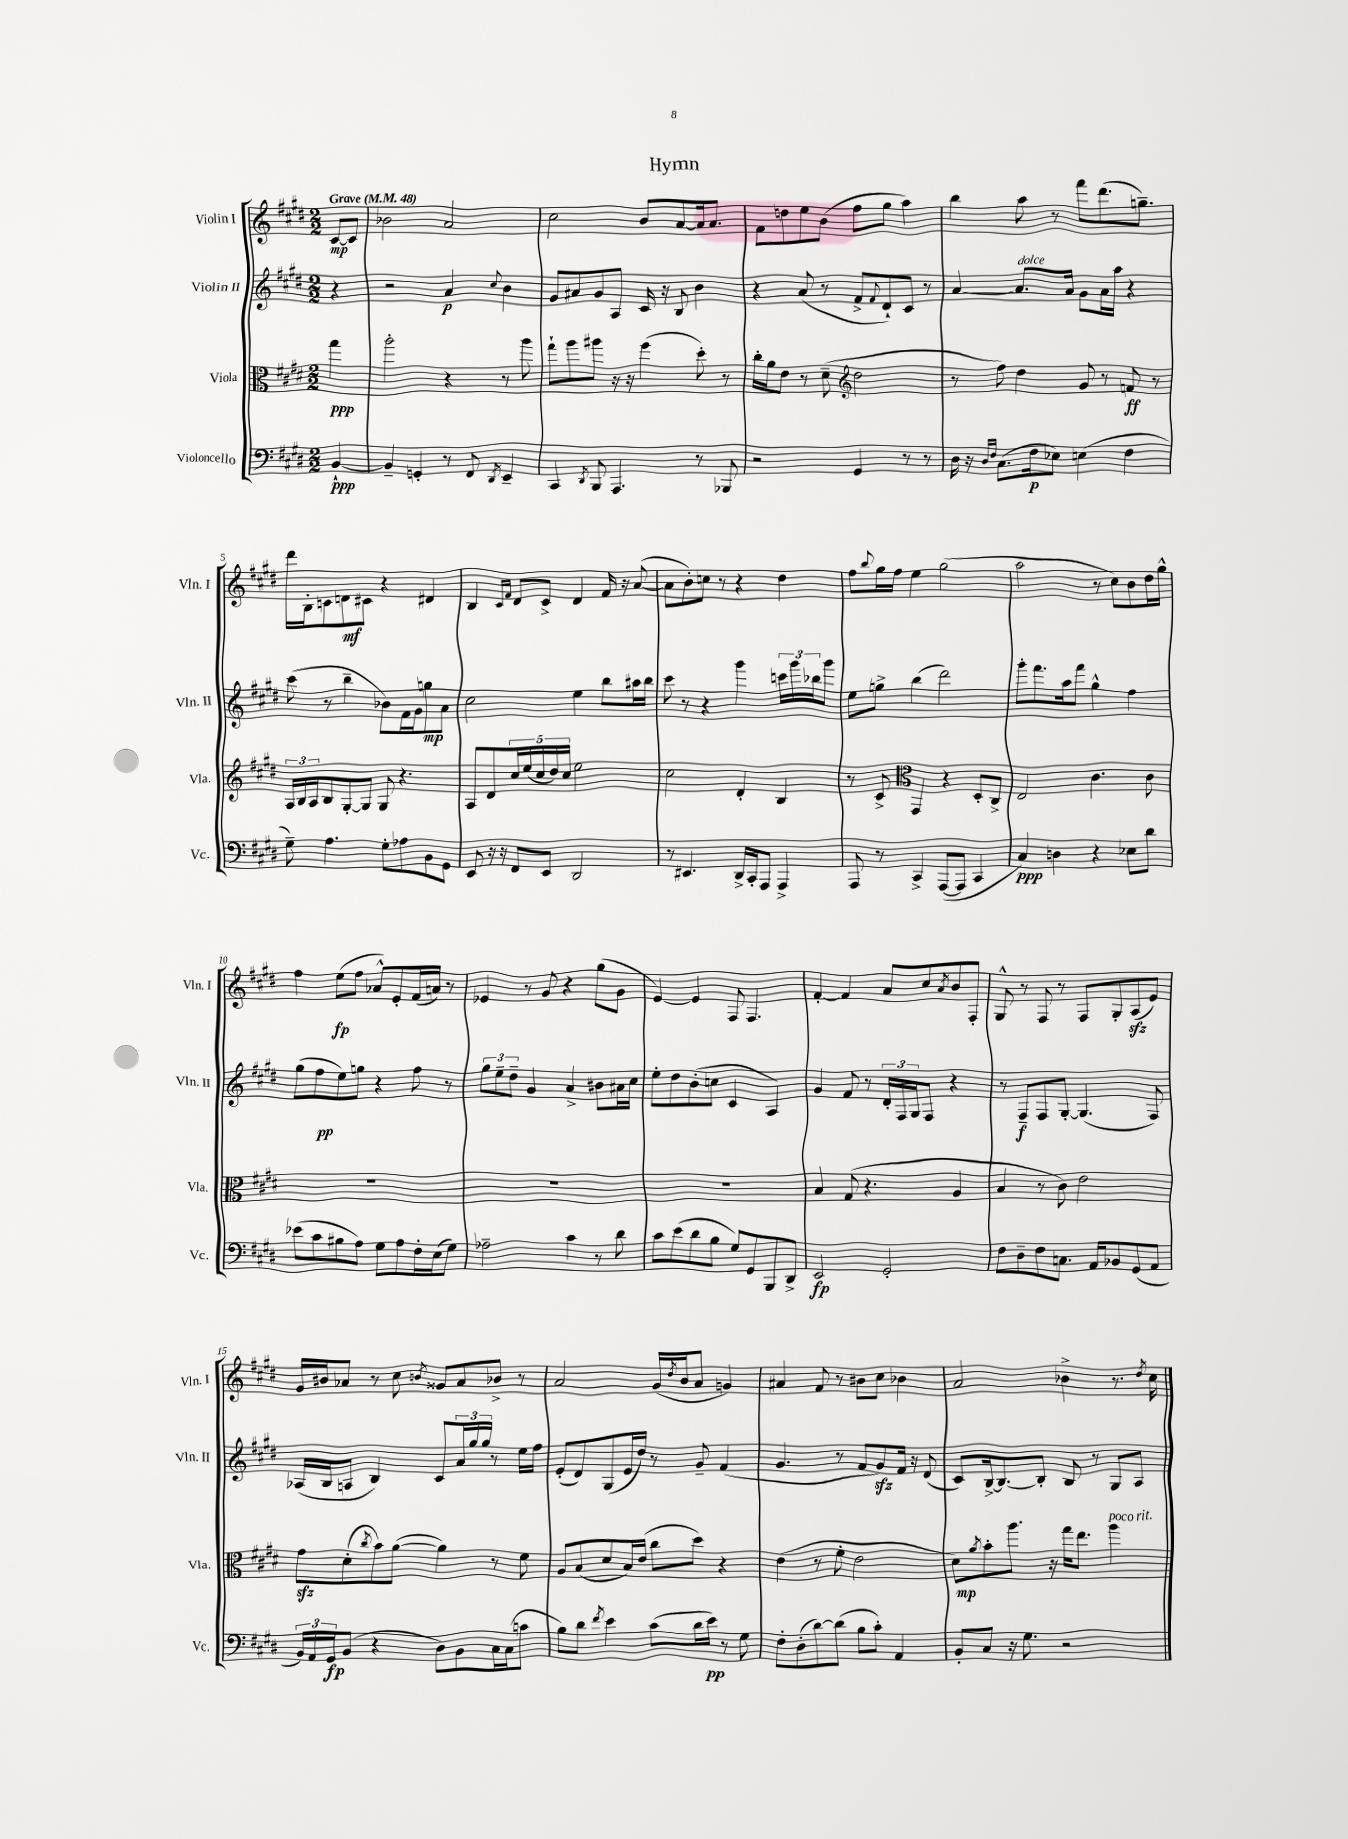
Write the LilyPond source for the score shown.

\header { title = "Hymn" }
<<
\new StaffGroup <<
\new Staff = "s0" \with { instrumentName = "Violin I" shortInstrumentName = "Vln. I" } {
    \clef treble \key e \major \numericTimeSignature \time 2/2 \partial 4 \tempo "Grave" 4 = 48
    cis'8~\mp cis'8 |
    bes'2 a'2 |
    cis''2 b'8 a'8~ a'16 a'8. |
    fis'8 d''8 e''8 b'8( fis''8 gis''8 a''4) |
    b''4 a''8 r8 fis'''8 dis'''8.( g''8.--) |
    dis'''16 b16-. c'8 d'8\mf cis'8 r4 dis'4 |
    b4 \grace { cis'16 fis'16 } dis'8 cis'8-> dis'4 fis'16 r16 a'8~( |
    a'8 b'8-.) c''8 r8 r4 dis''4 |
    fis''8 \appoggiatura { b''8 } gis''16 fis''16 e''4 gis''2( |
    a''2 r8 cis''8) b'8 dis''16 gis''16-^ |
    fis''4 e''8\fp( fis''8 aes'8-^) e'8-. fis'16( a'16) r8 |
    ees'4 r8 gis'8 r4 gis''8( gis'8 |
    e'4~) e'4 fis8 fis4. |
    fis'4~-. fis'4 a'8 cis''8 \acciaccatura { a'8 } b'8 fis8-. |
    gis8-^ r8 fis8 r8 fis8 gis8-. a8\sfz( e'8) |
    gis'16 bis'16 aes'8 r8 cis''8 \acciaccatura { b'8 } gisis'8 aes'8 bes'8-> r8 |
    a'2 gis'16( \acciaccatura { dis''8 } b'16 a'8 g'4) |
    ais'4 fis'8 r8 bis'8 cis''8 bes'4 |
    a'2 bes'4-> r8. \acciaccatura { dis''8 } cis''16 \bar "|." |
}
\new Staff = "s1" \with { instrumentName = "Violin II" shortInstrumentName = "Vln. II" } {
    \clef treble \key e \major \numericTimeSignature \time 2/2 \partial 4
    r4 |
    r2 a'4\p \appoggiatura { cis''8 } b'4 |
    gis'8 ais'8 gis'8 a8 cis'16 r16 b8 b'4 |
    r4 a'8( r8 fis'8-> \appoggiatura { fis'8 } dis'8-!) cis'8 r8 |
    a'4~ a'8.^\markup { \italic "dolce" } a'16 gis'8 a'16 a''16 r4 |
    cis'''8( r8 b''4-- bes'8) fis'16 gis'16 g''8\mp a'8 |
    cis''2 e''4 b''8 ais''16 b''16 |
    cis'''8 r8 r4 gis'''4 \tuplet 3/2 { c'''16 gis'''16 bes''16 } gis'''8 |
    e''8 g''8-> b''4( dis'''2) |
    gis'''8-. fis'''8. a''16 fis'''8 gis''4-^ fis''4 |
    gis''8( fis''8\pp e''8) g''8 r4 fis''8 r8 |
    \tuplet 3/2 { gis''8 e''8-- dis''8-- } gis'4 a'4-> bis'8 ais'16 cis''16 |
    e''8-. dis''8 b'8-.( c''8 cis'4 a4) |
    gis'4 fis'8 r8 \tuplet 3/2 { dis'16-. fis16 gis16 } fis8 r4 |
    r8 fis8--\f fis8 gis8~-. gis4.( fis8) |
    aes16( b16 a8 b4) cis'8 \tuplet 3/2 { a'16 gis''16 gis''16 } r8 e''16 fis''16 |
    e'8-.( dis'8) gis8( e'16 dis''16) r8 gis'8-- fis'4( |
    gis'4. r8 fis'8 gis'8\sfz) fis'16 r16 dis'8( |
    cis'8) b16~-> b8.~ b8-. b8 r8 gis8 a8 \bar "|." |
}
\new Staff = "s2" \with { instrumentName = "Viola" shortInstrumentName = "Vla." } {
    \clef alto \key e \major \numericTimeSignature \time 2/2 \partial 4
    gis''4\ppp |
    a''2-. r4 r8 a''8 |
    gis''8-! a''8 ais''8 r16 r16 fis''4( dis''8-.) r8 |
    cis''16-. a'16 e'8 r8 dis'8--( \clef treble dis''2 |
    r8 fis''8) dis''4 gis'8 r8 f'8\ff r8 |
    \tuplet 3/2 { a16 b16 a16 } b8 gis8~-. gis8 gis8 r4. |
    a8 dis'8 \tuplet 5/4 { cis''16 e''16( cis''16 dis''16) cis''16 } e''2 |
    cis''2 dis'4-. b4 |
    r8 cis'8-> \clef alto gis,4 r4 dis8-. cis8-> |
    e2 cis'4. cis'8 |
    R1 |
    R1 |
    R1 |
    b4 gis8( r4. a4 |
    b4 r8 cis'8) e'2 |
    gis'8\sfz dis'8-.( \acciaccatura { cis''8 } b'8) a'8~( a'4) r8 fis'8 |
    a8 b8( dis'8 b16) e'16( cis''8 dis''8) r4 |
    e'4( r8 fis'8-. e'2 |
    dis'8\mp) \acciaccatura { a'8 } b'8-. a''8. r16 gis''16 e''8. a''4^\markup { \italic "poco rit." } \bar "|." |
}
\new Staff = "s3" \with { instrumentName = "Violoncello" shortInstrumentName = "Vc." } {
    \clef bass \key e \major \numericTimeSignature \time 2/2 \partial 4
    b,4~-!\ppp |
    b,4-- g,4-. r8 fis,8 \acciaccatura { dis,8 } e,4-- |
    cis,4 \acciaccatura { dis,8 } b,,8 a,,4. r8 bes,,8 |
    r2 gis,4 r8 r8 |
    dis16 r16 \grace { dis16 fis16 } cis8.( fis16\p ees8) e4( fis4 |
    gis8--) a4. gis8-. aes8 b,8 gis,8 |
    e,8 r16 r16 fis,8 e,8 dis,2 |
    r8 eis,4. dis,16-> cis,16-. a,,8 a,,4-> |
    a,,8 r8 cis,4-> a,,8~( a,,8 cis,4 |
    cis4\ppp) d4 r4 ees8 dis'8 |
    ees'8( cis'8 bis8 a8) gis8 a8 fis16-. e16( gis8) |
    aes2-- cis'4 r8 dis'8 |
    cis'8 e'8( dis'8 b8 gis8) gis,8 b,,8 dis,8-> |
    e,2\fp gis,2-. |
    fis8 dis8-- fis8 c8. a,16 bes,8 gis,8( a,8 |
    \tuplet 3/2 { b,16) a,16 gis,16\fp } b,8( r4 dis8) b,8 cis16 cis16( c'8 |
    b8) dis'8 \acciaccatura { fis'8 } e'4 cis'8( dis'16 e'16\pp) r8 gis8 |
    fis8-. dis8-.( dis'8~) dis'8( b8 cis'8-.) a,4 |
    b,8-. cis8 r16 gis8. r2 \bar "|." |
}
>>
>>
